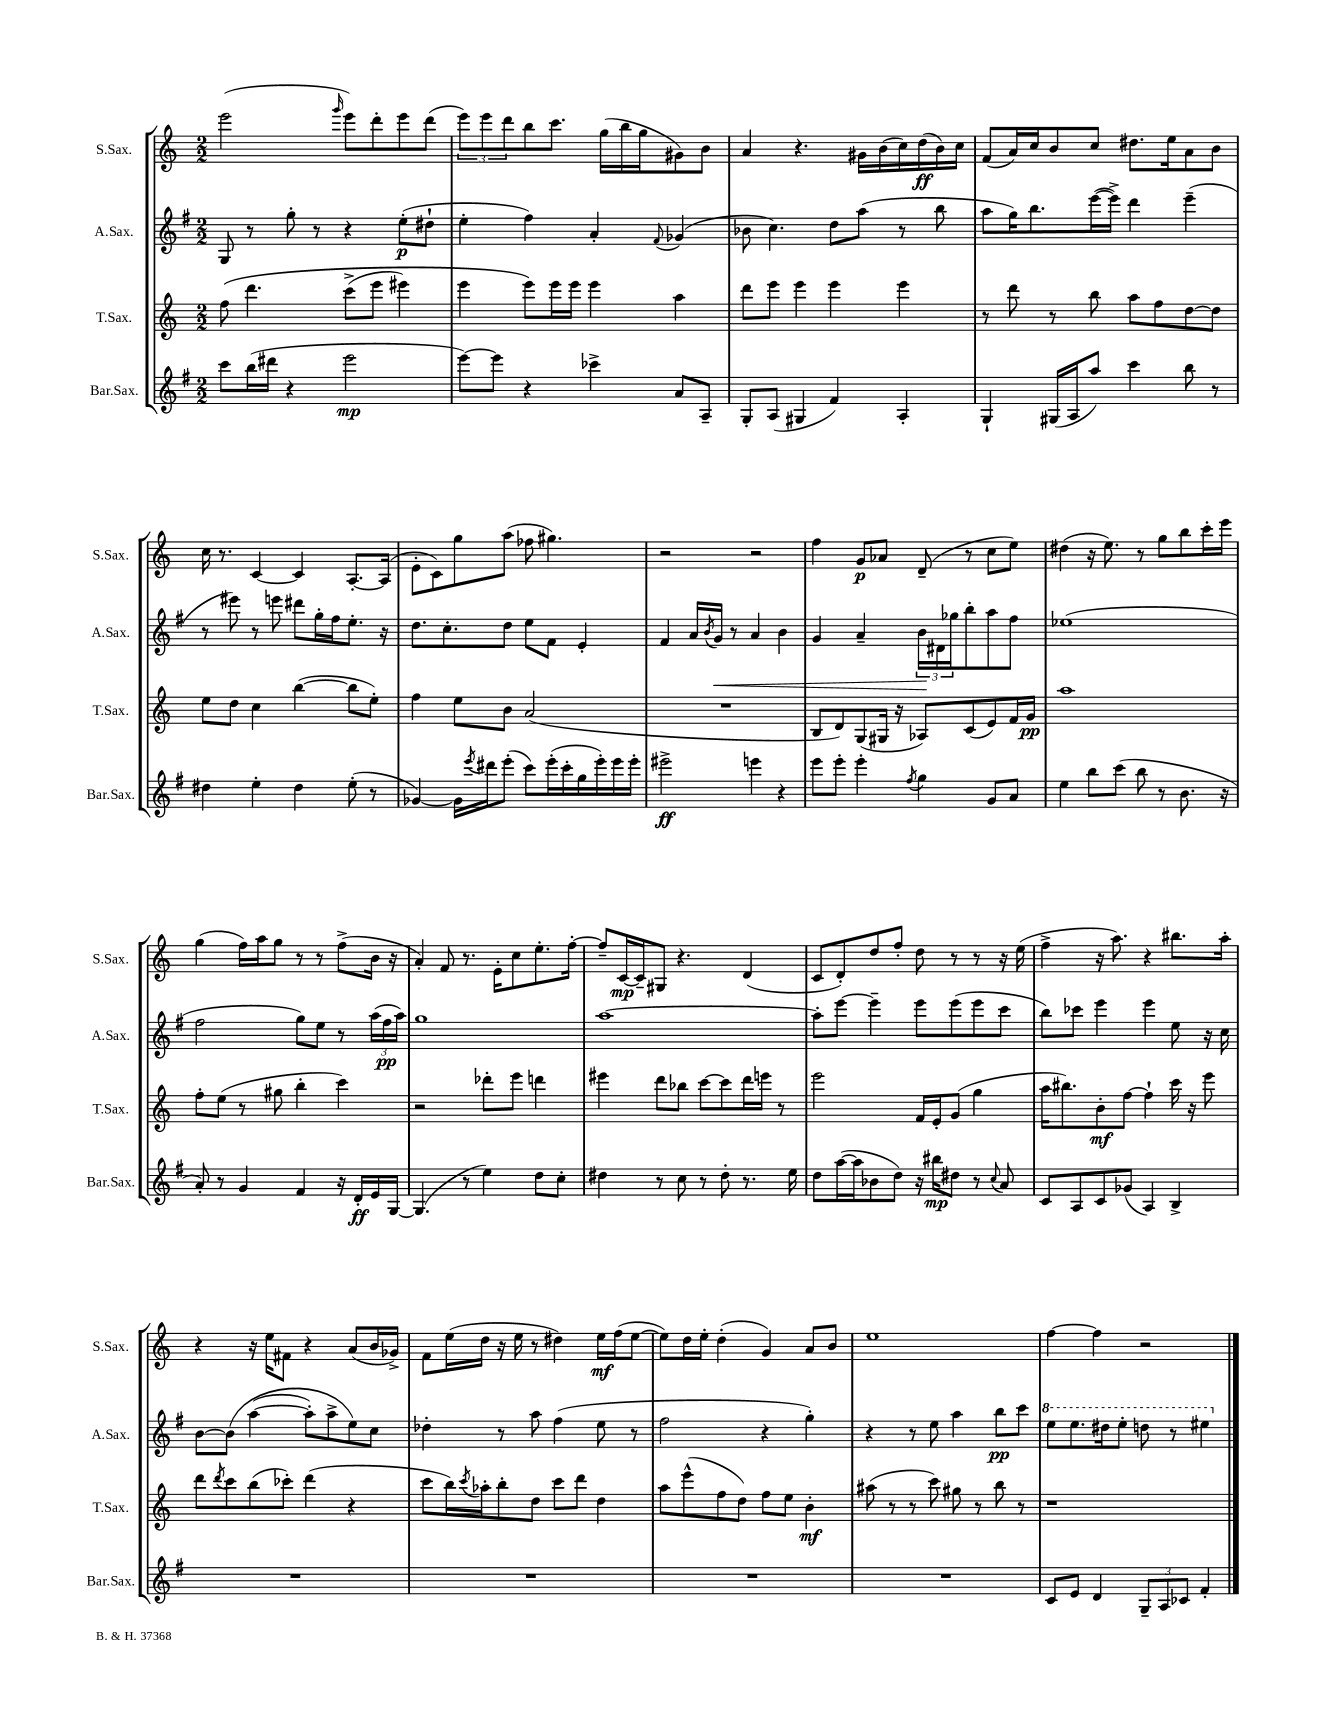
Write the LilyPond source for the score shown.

<<
\new StaffGroup <<
\new Staff = "s0" \with { instrumentName = "S.Sax." shortInstrumentName = "S.Sax." } {
    \clef treble \key c \major \numericTimeSignature \time 2/2
    e'''2( \grace { g'''16 } e'''8) d'''8-. e'''8 d'''8( |
    \tuplet 3/2 { e'''8) e'''8 d'''8 } b''8 c'''8. g''16( b''16 g''16 gis'8) b'8 |
    a'4 r4. gis'16 b'16( c''16) d''16\ff( b'16) c''16 |
    f'8( a'16) c''16 b'8 c''8 dis''8. e''16 a'8 b'8 |
    c''16 r8. c'4~ c'4 a8.~-. a16( |
    e'8-. c'8) g''8 a''8( fes''8 gis''4.) |
    r2 r2 |
    f''4 g'8\p aes'8 d'8--( r8 c''8 e''8) |
    dis''4( r16 e''8.) r8 g''8 b''8 c'''16-. e'''16 |
    g''4( f''16) a''16 g''8 r8 r8 f''8->( b'16 r16 |
    a'4-.) f'8 r8. e'16-. c''8 e''8.-. f''16~-. |
    f''8-- c'16~\mp c'16-- gis8 r4. d'4( |
    c'8 d'8-.) d''8 f''8-. d''8 r8 r8 r16 e''16( |
    f''4-> r16 a''8.) r4 bis''8. a''16-. |
    r4 r16 e''16 fis'8 r4 a'8( b'16 ges'16->) |
    f'8 e''16( d''16 r16 e''16 r8 dis''4) e''16\mf f''16( e''8~ |
    e''8) d''16 e''16-. d''4-.( g'4) a'8 b'8 |
    e''1 |
    f''4~ f''4 r2 \bar "|." |
}
\new Staff = "s1" \with { instrumentName = "A.Sax." shortInstrumentName = "A.Sax." } {
    \clef treble \key g \major \numericTimeSignature \time 2/2
    g8 r8 g''8-. r8 r4 e''8-.\p( dis''8-! |
    e''4-. fis''4) a'4-. \appoggiatura { fis'8 } ges'4( |
    bes'8 c''4.) d''8 a''8( r8 b''8 |
    a''8 g''16) b''8. e'''16~( e'''16->) d'''4 e'''4--( |
    r8 eis'''8) r8 e'''8 dis'''8 g''16-. fis''16 e''8.-. r16 |
    d''8. c''8.-. d''8 e''8 fis'8 e'4-. |
    fis'4 a'16 \acciaccatura { b'8 } g'16\< r8 a'4 b'4 |
    g'4 a'4-- \tuplet 3/2 { b'16\! dis'16 ges''16 } b''8-. a''8 fis''8 |
    ees''1( |
    fis''2 g''8) e''8 r8 \tuplet 3/2 { a''16( fis''16\pp a''16) } |
    g''1 |
    a''1~ |
    a''8-. e'''8~ e'''4-- e'''8 e'''8( e'''8 c'''8 |
    b''8) ces'''8 e'''4 e'''4 e''8 r16 c''16 |
    b'8~ b'8\( a''4~( a''8-.) a''8-> e''8\) c''8 |
    des''4-. r8 a''8 fis''4( e''8 r8 |
    fis''2 r4 g''4-.) |
    r4 r8 e''8 a''4 b''8\pp c'''8 |
    \ottava #1 e'''8 e'''8. dis'''16 e'''8-. d'''8 r8 eis'''4 \ottava #0 \bar "|." |
}
\new Staff = "s2" \with { instrumentName = "T.Sax." shortInstrumentName = "T.Sax." } {
    \clef treble \key c \major \numericTimeSignature \time 2/2
    f''8\( d'''4. c'''8->( e'''8 eis'''4) |
    e'''4 e'''8\) e'''16 e'''16 e'''4 a''4 |
    d'''8 e'''8 e'''4 e'''4 e'''4 |
    r8 d'''8 r8 b''8 a''8 f''8 d''8~ d''8 |
    e''8 d''8 c''4 b''4~( b''8 e''8-.) |
    f''4 e''8 b'8 a'2( |
    R1 |
    b8 d'8) g8( gis16 r16 aes8) c'8( e'8) f'16 g'16\pp |
    a''1 |
    f''8-. e''8( r8 gis''8 b''4-. c'''4) |
    r2 des'''8-. e'''8 d'''4 |
    eis'''4 d'''8 bes''8 c'''8~ c'''8 d'''16 e'''16 r8 |
    e'''2 f'16 e'16-. g'8( g''4 |
    a''16 bis''8.) b'8-.\mf f''8~ f''4-! c'''16 r16 e'''8 |
    d'''8 \acciaccatura { d'''8 } c'''8 b''8( ces'''8-.) d'''4( r4 |
    c'''8 b''16) \acciaccatura { c'''8 } aes''16-. b''8-. d''8 c'''8 d'''8 d''4 |
    a''8 e'''8-^( f''8 d''8) f''8 e''8 b'4-.\mf |
    ais''8( r8 r8 c'''8) gis''8 r8 b''8 r8 |
    r1 \bar "|." |
}
\new Staff = "s3" \with { instrumentName = "Bar.Sax." shortInstrumentName = "Bar.Sax." } {
    \clef treble \key g \major \numericTimeSignature \time 2/2
    c'''8 b''16( dis'''16 r4 e'''2\mp |
    e'''8~) e'''8 r4 ces'''4-> a'8 a8-- |
    g8-. a8( gis4 fis'4) a4-. |
    g4-! gis16( a16 a''8) c'''4 b''8 r8 |
    dis''4 e''4-. dis''4 e''8-.( r8 |
    ges'4~) ges'16 \acciaccatura { e'''8 } dis'''16 e'''8-.( c'''8) e'''16-.( c'''16-. g''16 e'''16-.) e'''16 e'''16-. |
    eis'''2->\ff e'''4 r4 |
    e'''8 e'''8-. e'''4-. \acciaccatura { fis''8 } g''4 g'8 a'8 |
    e''4 b''8 c'''8( b''8 r8 b'8. r16 |
    a'8-.) r8 g'4 fis'4 r16 d'16-.\ff e'16 g16~ |
    g4.( r8 e''4) d''8 c''8-. |
    dis''4 r8 c''8 r8 dis''8-. r8. e''16 |
    d''8 a''16~( a''16 bes'8 d''8) r16 bis''16\mp dis''8 r8 \appoggiatura { c''8 } a'8 |
    c'8 a8 c'8 ges'8( a4) b4-> |
    R1 |
    R1 |
    R1 |
    R1 |
    c'8 e'8 d'4 \tuplet 3/2 { g8-- a8 ces'8 } fis'4-. \bar "|." |
}
>>
>>
\layout { \context { \Score \remove "Bar_number_engraver" } }
